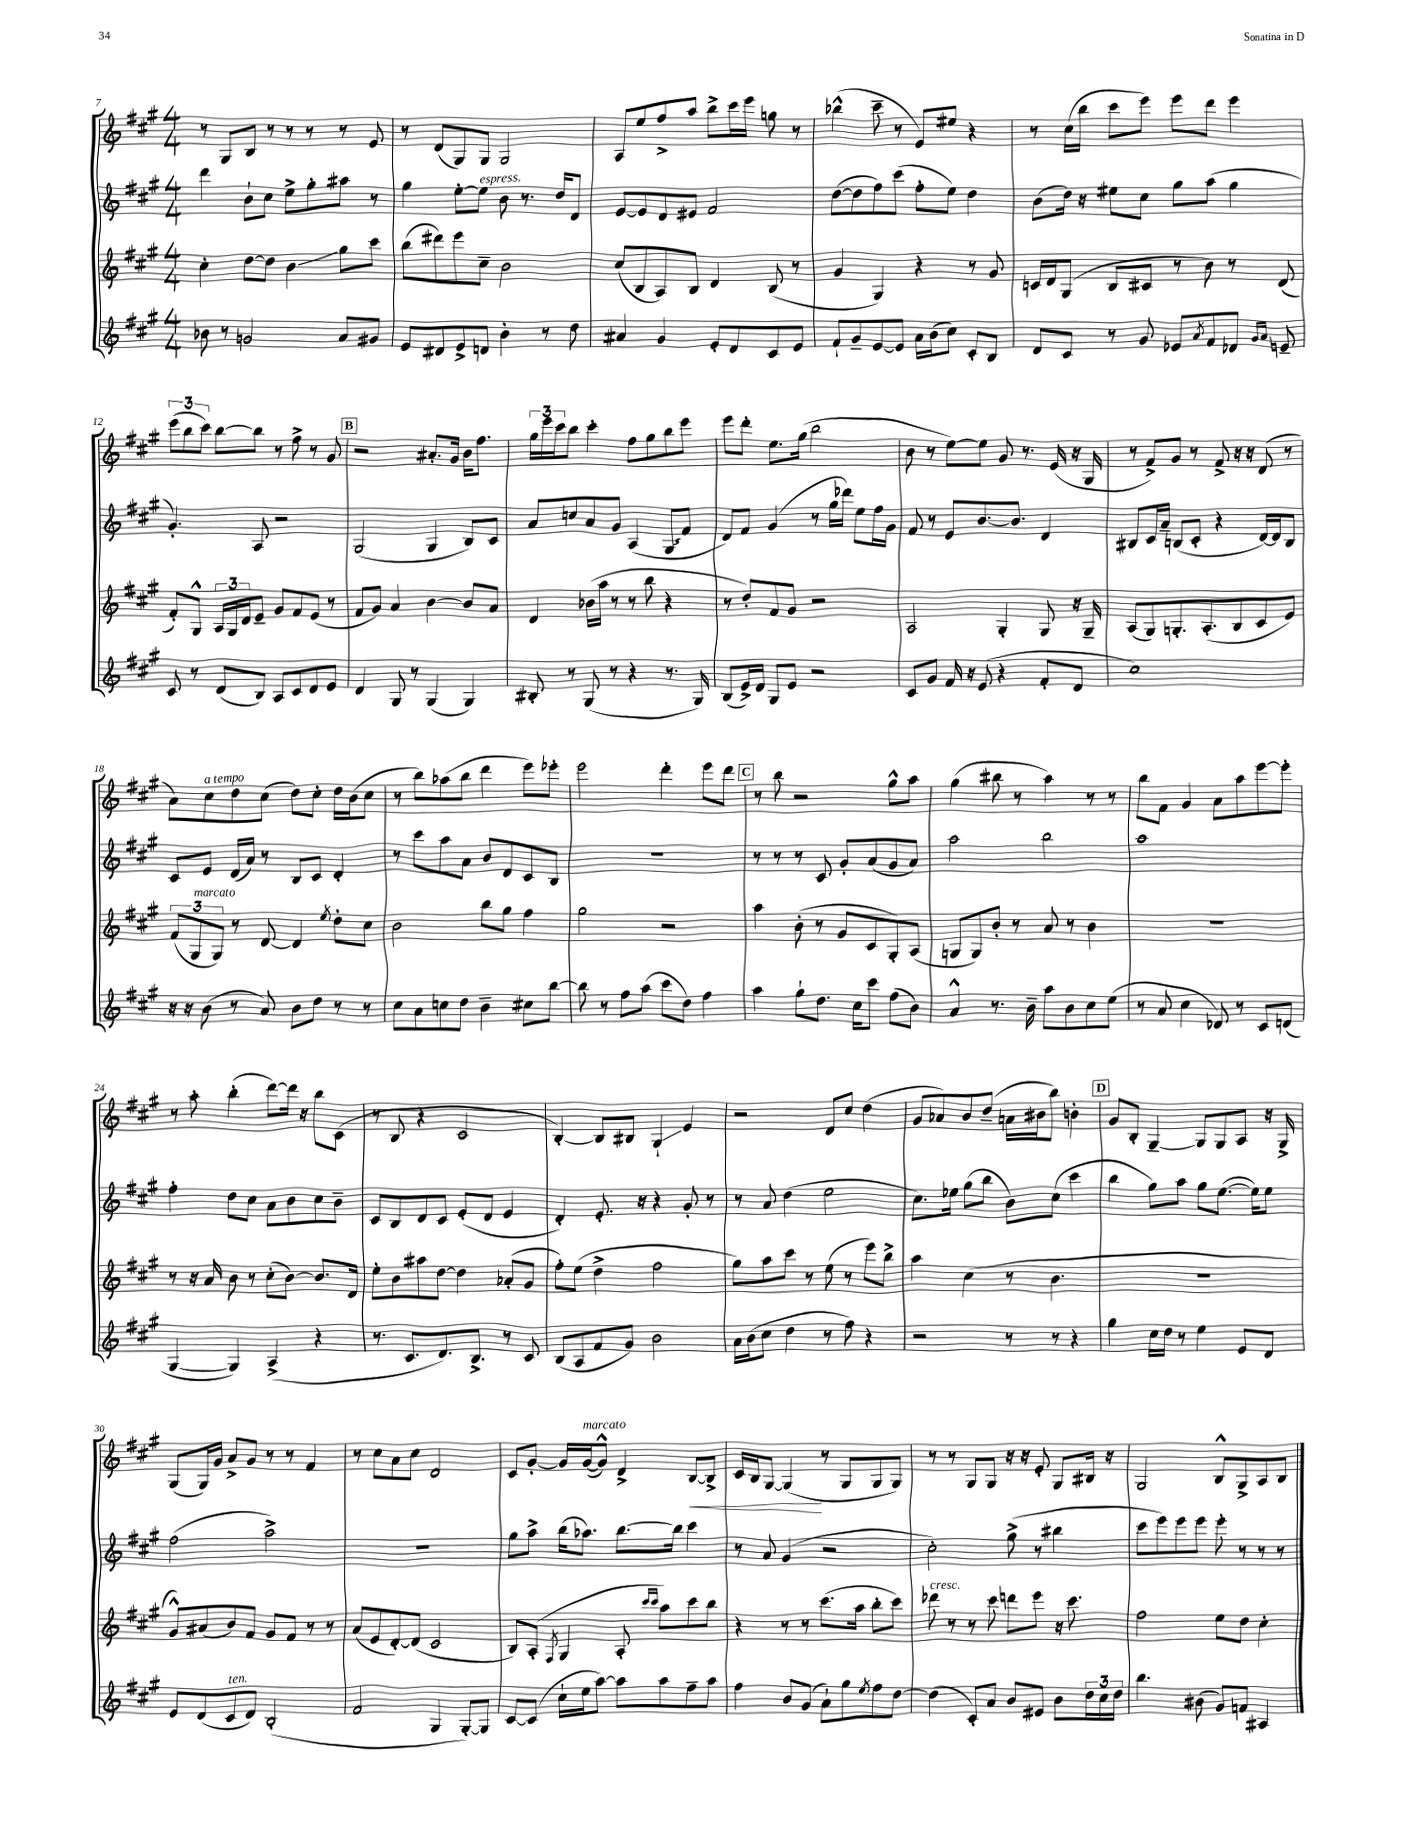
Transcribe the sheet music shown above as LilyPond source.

<<
\new StaffGroup <<
\new Staff = "s0" {
    \clef treble \key a \major \numericTimeSignature \time 4/4
    r8 gis8 b8 r8 r8 r8 r8 e'8 |
    r8 d'8( gis8) gis8 gis2 |
    a8 e''8 fis''8-> a''8 b''8-> cis'''16 e'''16 g''8 r8 |
    bes''4-^( cis'''8-- r8 e'8) eis''8 r4 |
    r8 cis''16( b''16 cis'''8 e'''8) e'''8 d'''8 e'''4 |
    \tuplet 3/2 { e'''8( b''8 cis'''8) } b''8~ b''8 r8 fis''8-> r8 gis'8 |
    \mark \markup { \box "B" } r2 ais'8.-. gis'16 b'16 fis''8. |
    \tuplet 3/2 { gis''16 e'''16 cis'''16 } b''8 cis'''4-. fis''8 gis''8 b''8 e'''8 |
    e'''8 d'''8-. e''8. gis''16( b''2 |
    b'8 r8 e''8~) e''8 gis'8 r8. e'16( r16 gis16 |
    r8 fis'8->) gis'8 r8 fis'8-> r16 r16 d'8( r8 |
    a'8) cis''8^\markup { \italic "a tempo" } d''8 cis''8( d''8) cis''8-. d''16 b'16( cis''8 |
    r8 b''8) aes''8( b''8 d'''4 e'''8) ees'''8-. |
    e'''2 d'''4-. e'''8 d'''8 |
    \mark \markup { \box "C" } r8 b''8 r2 gis''8-^ a''8 |
    gis''4( bis''8 r8 a''4) r8 r8 |
    b''8 fis'8 gis'4 a'8 a''8 e'''8~ e'''8-. |
    r8 a''8-. b''4-.( d'''8~) d'''16 r16 b''8 cis'8( |
    r8 b8 r4 cis'2 |
    b4~-.) b8 bis8 gis4-!\glissando e'4 |
    r2 d'8 cis''8 d''4( |
    gis'8 aes'8) b'8 d''8--( a'16 bis'16 b''8) b'4-. |
    \mark \markup { \box "D" } gis'8 b8-. gis4~-- gis8 gis8 a8 r16 gis16-> |
    gis8( gis16) gis'16 a'8-> gis'8 r8 r8 fis'4 |
    r8 cis''8 a'8 cis''8 d'2 |
    cis'8 gis'8~-. gis'16 gis'16~^\markup { \italic "marcato" }( gis'8-^) d'4-> b8~\< b8-> |
    cis'16 b16 gis8~ gis4\!( r8 gis8 gis8 gis8) |
    r8 r8 gis8 gis8 r16 r16 e'8-. gis8 bis16 r16 |
    gis2 b8-^ gis8-> a8 b8 \bar "|." |
}
\new Staff = "s1" {
    \clef treble \key a \major \numericTimeSignature \time 4/4
    d'''4 b'8-! cis''8 e''8-> gis''8-. ais''8 r8 |
    gis''4 e''8~-. e''8^\markup { \italic "espress." } b'8 r8. d''16 d'8 |
    e'8~ e'8 d'8 eis'8 fis'2 |
    d''8~( d''8 fis''8) cis'''8( fis''8-. e''8) d''4 |
    b'8( d''16) r16 eis''8 cis''8 gis''8 a''8( gis''4 |
    gis'4.-.) a8 r2 |
    \mark \markup { \box "B" } gis2( gis4 b8) cis'8 |
    a'8 c''8 a'8 gis'8 a4( \once \override Glissando.style = #'zigzag gis8\glissando fis'8 |
    d'8) fis'8 gis'4( r8 gis''16 des'''16) e''8 fis''16 gis'16 |
    fis'8 r8 e'8 b'8.~ b'8. d'4 |
    bis8 cis'16 a'16-- b8( cis'8-. r4 d'16~) d'16 b8 |
    cis'8 e'8 d'16( a'16) r8 b8 cis'8 d'4-. |
    r8 cis'''8 a''8 a'8 b'8 d'8 cis'8 b8 |
    R1 |
    \mark \markup { \box "C" } r8 r8 r8 cis'8 gis'8-. a'8( gis'8 a'8) |
    a''2 b''2 |
    a''1 |
    fis''4-. d''8 cis''8 a'8 b'8 cis''8 b'8-- |
    cis'8 b8 d'8 cis'8 e'8-.( d'8 e'4 |
    d'4-.) e'8.-. r16 r4 gis'8-. r8 |
    r8 a'8 d''4( e''2 |
    cis''8.) ees''16 gis''8( b''8 b'8) cis''8( cis'''4 |
    \mark \markup { \box "D" } b''4 gis''8) a''8 gis''8 e''8.~( e''16) e''8 |
    fis''2( a''2->) |
    r1 |
    gis''8 a''8-> b''16( aes''8.) b''8.~ b''16 cis'''4 |
    r8 a'8 gis'4( r2 |
    cis''2-.) gis''8->( r8 bis''4 |
    cis'''8 e'''8) e'''8 e'''8 e'''8-. r8 r8 r8 \bar "|." |
}
\new Staff = "s2" {
    \clef treble \key a \major \numericTimeSignature \time 4/4
    cis''4-. d''8~ d''8 b'4\glissando gis''8 cis'''8 |
    b''8( dis'''8) e'''8 cis''8-- b'2 |
    cis''8( b8 a8) b8 d'4 b8( r8 |
    gis'4 gis4) r4 r8 gis'8 |
    c'16 d'16 gis8( b8 cis'8 r8 b'8) r8 d'8( |
    fis'8-.) gis8-^ \tuplet 3/2 { a16 gis16 d'16 } e'8-- gis'8 fis'8 e'8( r8 |
    \mark \markup { \box "B" } fis'8 gis'8) a'4 b'4~ b'8 a'8 |
    d'4 bes'16( a''16 r8 r8 b''8 r4 |
    r8 d''8-.) fis'8 gis'8 r2 |
    a2 gis4-. gis8 r16 gis16-- |
    a8( gis8) g8.-. a8.-.( b8 cis'8 e'8) |
    \tuplet 3/2 { fis'8( gis8^\markup { \italic "marcato" } gis8) } r8 d'8~ d'4 \acciaccatura { e''8 } d''8-. cis''8 |
    b'2 b''8 gis''8 fis''4 |
    gis''2 r2 |
    \mark \markup { \box "C" } a''4 b'8-.( r8 gis'8 cis'8 gis8-.) a8( |
    g8 g8) b'8-. r8 a'8 r8 b'4 |
    R1 |
    r8 r16 a'16 b'8 r8 cis''8-.( b'8~) b'8. d'16 |
    e''8-. b'8 ais''8 d''8~ d''4 aes'8-.( gis'8 |
    fis''8-.) e''8( d''4-> fis''2 |
    gis''8) a''8 cis'''8 r8 e''8( r8 e'''8) b''8-> |
    a''4 cis''4( r8 b'4. |
    \mark \markup { \box "D" } R1 |
    gis'8-^) ais'8( b'8) fis'8 gis'8 fis'8 r8 r8 |
    a'8( e'8 d'8~-.) d'8( cis'2 |
    b8) a8-.( \acciaccatura { fis8 } gis4 a8-. \grace { cis'''16 cis'''16 } a''8) cis'''8 b''8 |
    r4 r8 r8 cis'''8.( a''16 b''8-. cis'''8) |
    des'''8^\markup { \italic "cresc." } r8 r8 cis'''8 d'''8 e'''8 r16 cis'''8. |
    fis''2 e''8 d''8 cis''4-. \bar "|." |
}
\new Staff = "s3" {
    \clef treble \key a \major \numericTimeSignature \time 4/4
    bes'8 r8 g'2 a'8 gis'8 |
    e'8 dis'8 e'8-> d'8 b'4-. r8 d''8 |
    ais'4 gis'4 e'8-. d'8 cis'8 e'8 |
    fis'8-! gis'8-- e'8~ e'8 a'16 b'16( cis''8) cis'8-. b8 |
    d'8 cis'8 r8 gis'8 ees'8 \acciaccatura { a'8 } fis'8 des'8 \grace { gis'16 a'16 } e'8-- |
    cis'8 r8 d'8( b8) a8 cis'8 d'8 e'8 |
    \mark \markup { \box "B" } d'4 gis8 r8 gis4( gis4) |
    bis8-. r8 gis8( r8 r4 r8. gis16) |
    b8( e'16->) d'16 gis8 e'8 r2 |
    cis'8 gis'8 fis'16 r16 e'8( r4 fis'8-. d'8 |
    cis''1) |
    r16 r16 b'8( r8 a'8) b'8 d''8 r8 r8 |
    cis''8 a'8 c''8 d''8 b'4-- cis''8 b''8~ |
    b''8 r8 fis''8 a''8( cis'''8 d''8) fis''4 |
    \mark \markup { \box "C" } a''4 gis''8-! d''8. cis''16 cis'''8 fis''8( b'8) |
    a'4-^ r8. b'16-- a''8 b'8 cis''8 e''8( |
    r8 a'8 cis''4 des'8) r8 cis'8 d'8( |
    gis4~ gis4) a4->( r4 |
    r8. cis'8. d'8.) b8.-> r8 cis'8 |
    b8( a8 fis'8 gis'8) b'2 |
    a'16 b'16( cis''8 d''4 r8 fis''8) r4 |
    r2 r8 r8 r4 |
    \mark \markup { \box "D" } gis''4 cis''16 d''16 r8 e''4 e'8 d'8 |
    e'8 d'8( cis'8^\markup { \italic "ten." } d'8) b2-.( |
    fis'2 gis4 gis8~-.) gis8 |
    cis'8~ cis'8( cis''16-! e''16 a''8~) a''8 a''8 fis''8-- a''8 |
    fis''4 b'8 gis'8( a'8-!) gis''8 \acciaccatura { e''8 } fis''8 d''8~ |
    d''4( cis'8-.) a'8 b'8 eis'8 b'8 \tuplet 3/2 { d''16 cis''16 d''16 } |
    b''4. bis'8( gis'8) f'8 ais4 \bar "|." |
}
>>
>>
\layout { \context { \Score currentBarNumber = #7 } }
